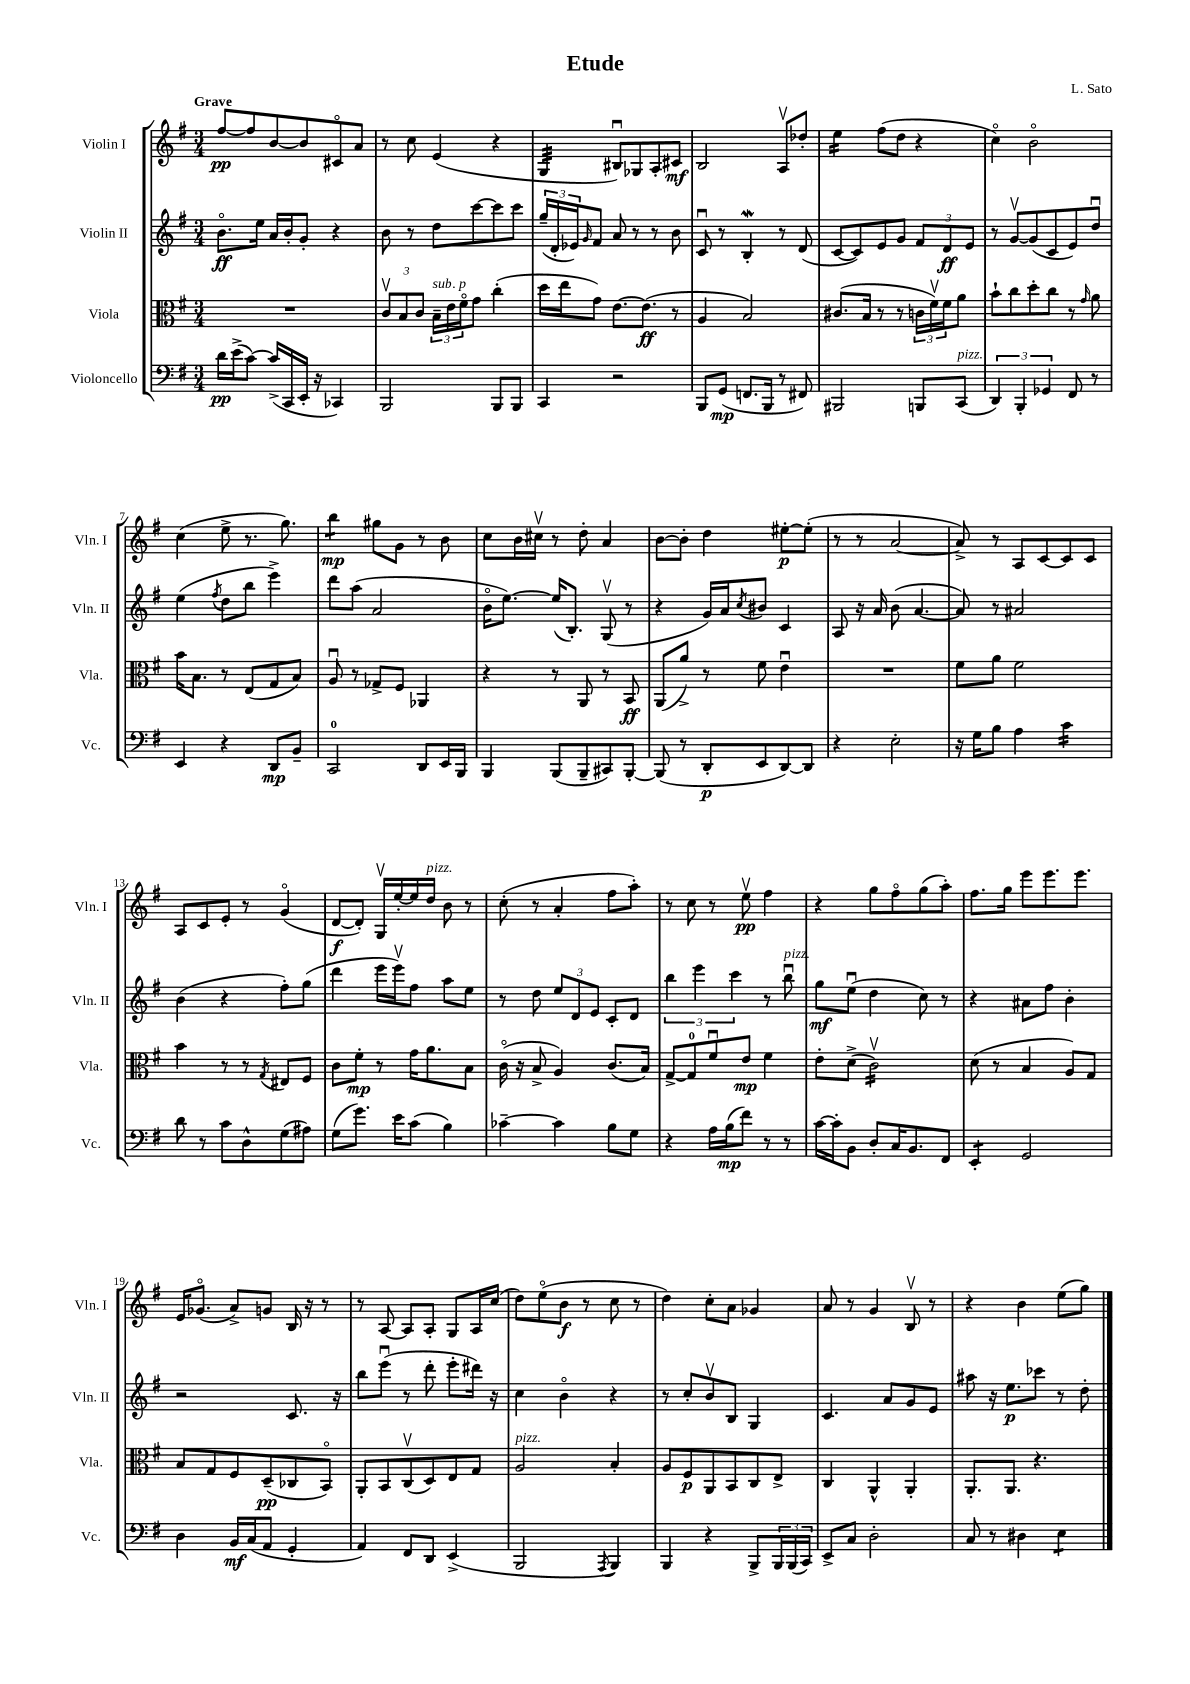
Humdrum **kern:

**kern	**kern	**kern	**kern
*staff4	*staff3	*staff2	*staff1
*clefF4	*clefC3	*clefG2	*clefG2
*k[f#]	*k[f#]	*k[f#]	*k[f#]
*M3/4	*M3/4	*M3/4	*M3/4
16d	2.r	8.bo	[8ff#
(16e^	.	.	.
[8c)	.	.	8ff#]
.	.	16ee	.
(16c^]	.	16a	[8b
16CC	.	16b'	.
16EE'	.	8g'	8b]
16r	.	.	.
4CC-)	.	4r	8c#o
.	.	.	8a
=	=	=	=
2BBB	12cv	8b	8r
.	12B	.	.
.	.	8r	8cc
.	12c	.	.
.	24B~	8dd	(4e
.	24e	.	.
.	24f#o	.	.
.	8g	[8ccc	.
8BBB	(4cc'	8ccc]	4r
8BBB	.	8ccc	.
=	=	=	=
4CC	16dd	(24gg~	4G
.	.	24d'	.
.	16ee	.	.
.	.	24e-)	.
.	.	16qqg	.
.	8g)	8f#	.
2r	[8.e	8a	8B#u)
.	.	8r	8G-
.	(8.e]	.	.
.	.	8r	8A'
.	8r	8b	8c#
=	=	=	=
8BBB	4A	8cu	2B
(8GG	.	8r	.
8.FF	2B)	4B'	.
16BBB	.	.	.
8r	.	8r	8Av
8FF#)	.	(8d	8dd-'
=	=	=	=
2BBB#	(8.c#	[8c	4ee
.	.	8c])	.
.	16B	.	.
.	8r	8e	(8ff#
.	8r	8g	8dd
8BBB	24c	12f#	4r
.	24f#v)	.	.
.	24f#	12d	.
(8CC	8a	.	.
.	.	12e	.
=	=	=	=
6DD)	8b`	8r	4cco)
.	8cc	[8gv	.
6BBB'	.	.	.
.	8dd'	(8g]	2bo
6GG-	.	.	.
.	8cc	8c	.
8FF#	8r	8e)	.
.	16qqg	.	.
8r	8a	8ddu	.
=	=	=	=
4EE	16b	(4ee	(4cc
.	8.B	.	.
.	.	8qff#	.
4r	8r	8dd	8ee^
.	(8E	8bb	8.r
8DD	8G	4eee^)	.
.	.	.	8.gg)
8BB~	8B)	.	.
=	=	=	=
2CC	8Au	8ddd	4bb
.	8r	(8aa	.
.	8G-^	2a	8gg#
.	8F#	.	8g
8DD	4AA-	.	8r
16EE	.	.	8b
16BBB	.	.	.
=	=	=	=
4BBB	4r	16bo	8cc
.	.	[8.ee)	.
.	.	.	16b
.	.	.	16cc#v
(8BBB	8r	(16ee]	8r
.	.	8.B')	.
8BBB~	8AA	.	8dd'
8CC#)	8r	(8Gv	4a
[8BBB'	8BB	8r	.
=	=	=	=
(8BBB]	(8AA	4r	[8b
8r	8a^)	.	8b']
8DD'	8r	16g)	4dd
.	.	16a	.
.	.	8qcc	.
8EE	8f#	8b#	.
[8DD)	4eu	4c	[8ee#'
8DD]	.	.	(8ee#']
=	=	=	=
4r	2.r	8A	8r
.	.	16r	8r
.	.	16a	.
2E'	.	(8b	[2a
.	.	[4.a	.
=	=	=	=
16r	8f#	8a])	8a^])
16G	.	.	.
8B	8a	8r	8r
4A	2f#	2a#	8A
.	.	.	[8c
4c	.	.	8c]
.	.	.	8c
=	=	=	=
8d	4b	(4b	8A
8r	.	.	8c
8c	8r	4r	8e'
8D^^	8r	.	8r
.	8qG	.	.
(8G	8E#	8ff#')	(4go
8A#)	8F#	(8gg	.
=	=	=	=
(8G	8c	4ddd	[8d
8.g)	8f#'	.	8d'])
.	8r	16eee	16Gv
16e	.	16eeev)	[16ee'
(8c	16g	8ff#	16ee]
.	8.a	.	16dd
4B)	.	8aa	8b
.	8B	8ee	8r
=	=	=	=
[4c-~	(16co	8r	(8cc'
.	16r	.	.
.	8B^	8dd	8r
4c-]	4A)	12ee	4a'
.	.	12d	.
.	.	12e	.
8B	(8.c	8c'	8ff#
8G	.	8d	8aa')
.	16B)	.	.
=	=	=	=
4r	[8G^	6bb	8r
.	8G]	.	8cc
.	.	6eee	.
16A	8f#u	.	8r
(16B	.	.	.
.	.	6ccc	.
8f#)	8e	.	8eev
8r	4f#	8r	4ff#
8r	.	8bbu	.
=	=	=	=
[16c	8e'	8gg	4r
16c']	.	.	.
8BB	(8d^	(8eeu	.
8D'	2cv)	4dd	8gg
16C	.	.	8ff#o
8.BB	.	.	.
.	.	8cc)	(8gg
8FF#	.	8r	8aa')
=	=	=	=
4EE'	(8d	4r	8.ff#
.	8r	.	.
.	.	.	16gg
2GG	4B	8a#	8eee
.	.	8ff#	8.eee
.	8A)	4b'	.
.	.	.	8.eee
.	8G	.	.
=	=	=	=
4D	8B	2r	16e
.	.	.	(8.g-o
.	8G	.	.
16BB	8F#	.	8a^)
(16C	.	.	.
8AA	(8D~	.	8g
4GG'	8C-	8.c	16B
.	.	.	16r
.	8BBo)	.	8r
.	.	16r	.
=	=	=	=
4AA)	8AA'	8bb	8r
.	8BB	(8eeeu	[8A
8FF#	(8Cv	8r	8A]
8DD	8D)	8ddd'	8A'
(4EE^	8E	8eee'	8G
.	8G	16ddd#)	16A
.	.	16r	(16cc
=	=	=	=
2BBB	2A	4cc	8dd)
.	.	.	(8eeo
.	.	4bo	8b
.	.	.	8r
8qAAA	.	.	.
4BBB)	4B'	4r	8cc
.	.	.	8r
=	=	=	=
4BBB	8A	8r	4dd)
.	8F#	8cc'	.
4r	8AA	8bv	8cc'
.	8BB	8B	8a
8BBB^	8C	4G	4g-
24BBB	8E^	.	.
(24BBB	.	.	.
24CC)	.	.	.
=	=	=	=
8EE^	4C	4.c	8a
8C	.	.	8r
2D'	4AA^^	.	4g
.	.	8a	.
.	4AA'	8g	8Bv
.	.	8e	8r
=	=	=	=
8C	8.AA'	8aa#	4r
8r	.	16r	.
.	8.AA	8.ee	.
4D#	.	.	4b
.	4.r	8ccc-	.
4E	.	8r	(8ee
.	.	8dd'	8gg)
==	==	==	==
*-	*-	*-	*-
